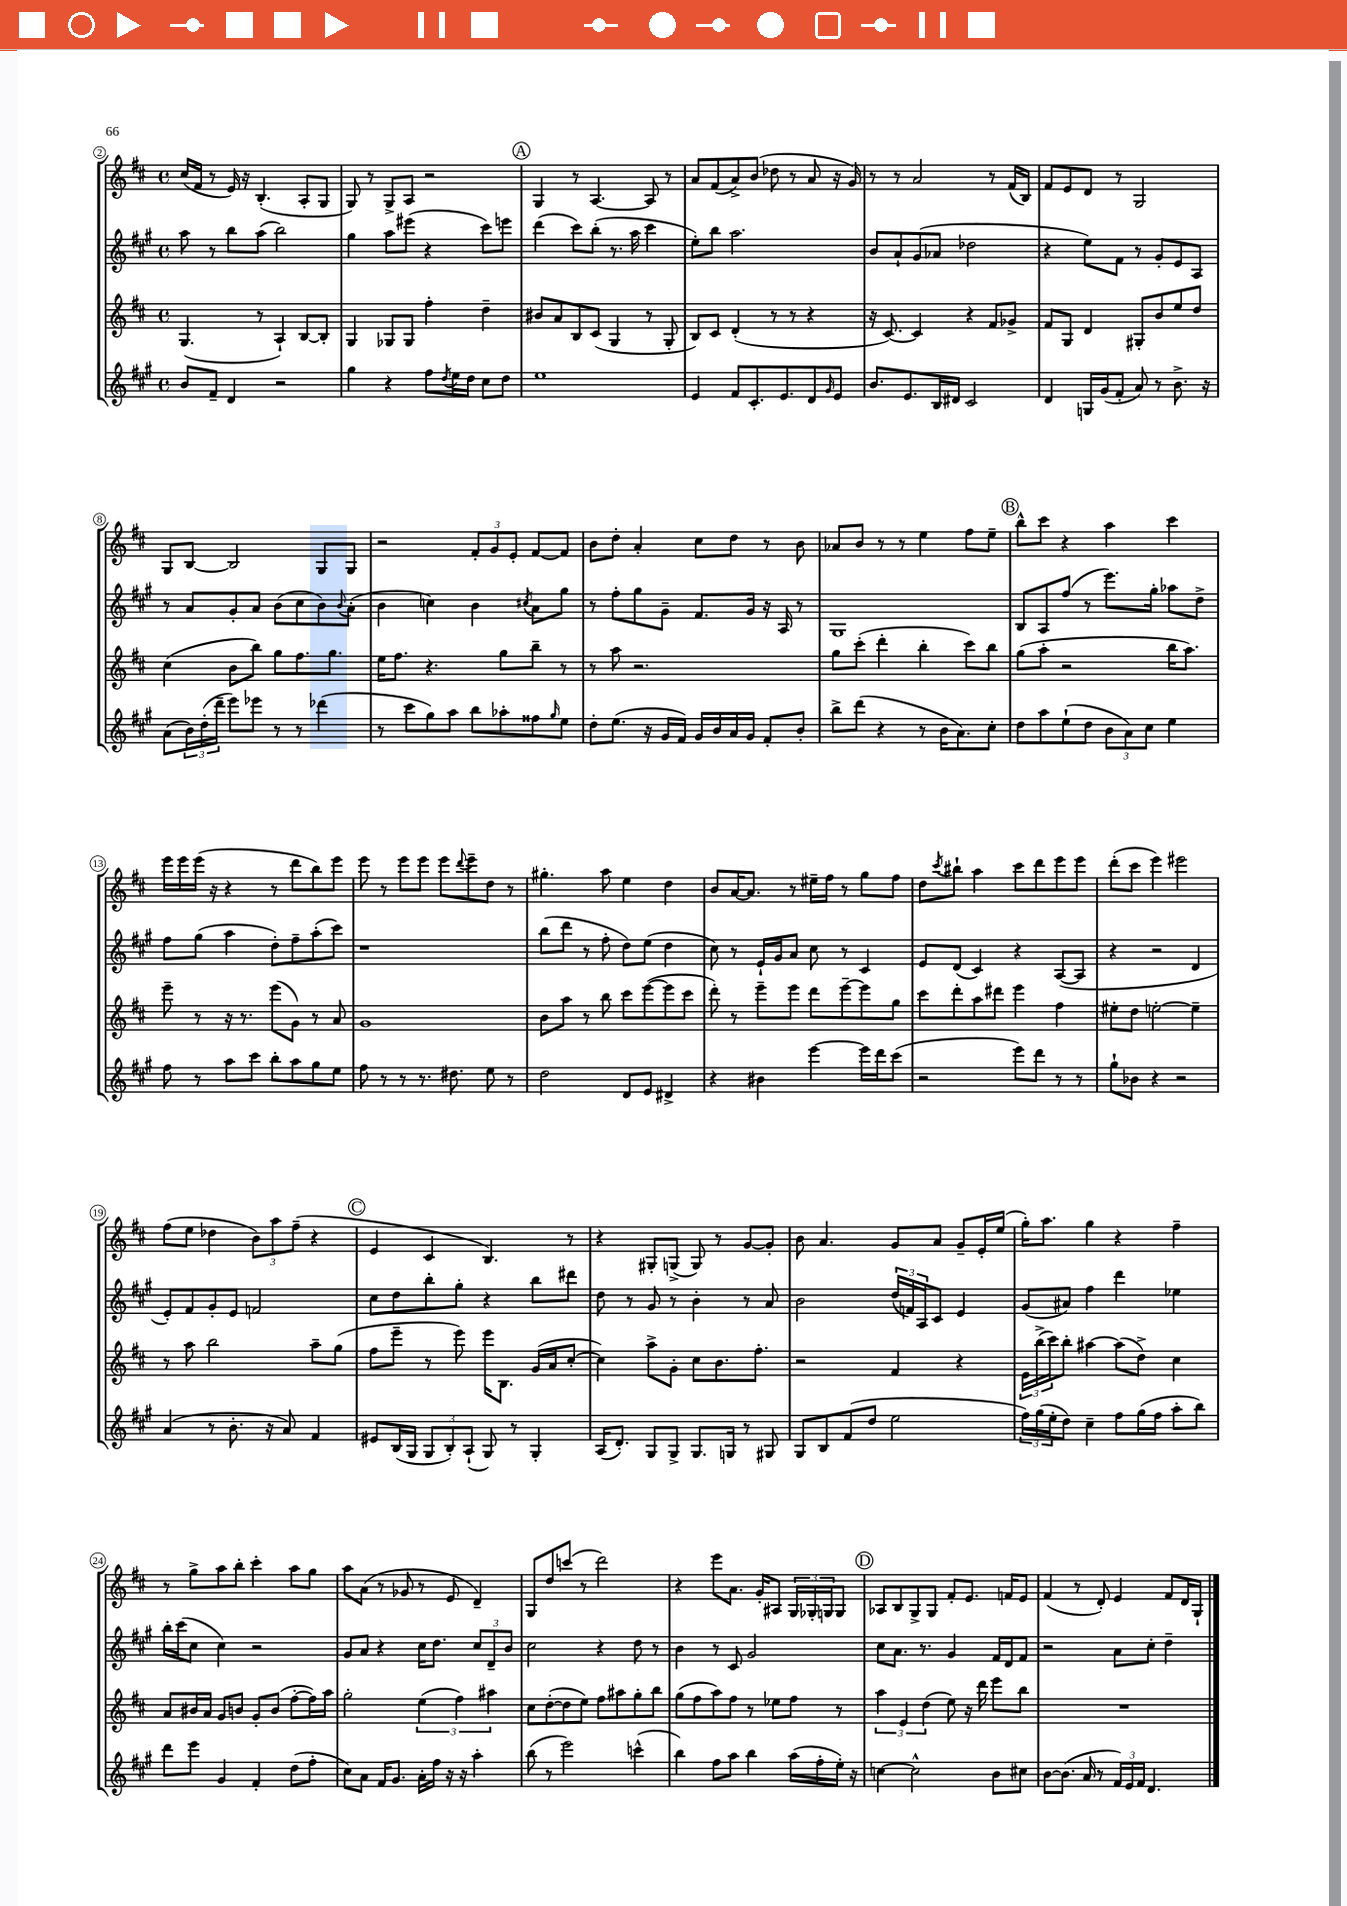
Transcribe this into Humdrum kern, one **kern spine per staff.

**kern	**kern	**kern	**kern
*staff4	*staff3	*staff2	*staff1
*clefG2	*clefG2	*clefG2	*clefG2
*k[f#c#g#]	*k[f#c#]	*k[f#c#g#]	*k[f#c#]
*M4/4	*M4/4	*M4/4	*M4/4
*met(c)	*met(c)	*met(c)	*met(c)
8b	(4.G	8aa	(16cc#
.	.	.	16f#
8f#~	.	8r	8r
4d	.	8bb	16e)
.	.	.	16r
.	8r	(8aa	(4.B'
2r	4A`)	2bb)	.
.	[8B	.	8A'
.	8B']	.	8G
=	=	=	=
4gg#	4G	4gg#	8G)
.	.	.	8r
4r	8G-	8aa	8G^
.	8G-	(8eee#	8A
8ff#	4ff#'	4r	2r
8qdd	.	.	.
16ee	.	.	.
16dd	.	.	.
8cc#	4dd~	8ccc#)	.
8dd	.	8eee	.
=	=	=	=
1ee	8b#	(4ddd	4G
.	8a	.	.
.	8B	8ccc#)	8r
.	(8c#	(8bb'	[4.A
.	4G	8.r	.
.	.	16aa	.
.	8r	4ccc#	8A]
.	8G'	.	8r
=	=	=	=
4e	8B)	8ee')	8a
.	8c#	8bb	(8f#
8f#	(4d'	2.aa	8a^)
8.c#'	.	.	(8b
.	8r	.	8dd-
8.e	.	.	.
.	8r	.	8r
8d	4r	.	8a
16qqg#	.	.	.
8e	.	.	16r
.	.	.	16g)
=	=	=	=
8.b	16r	8b	8r
.	[8.c#)	.	.
.	.	8a`	8r
8.e	.	.	.
.	4c#]	(8g#	2a
16B	.	8a-	.
16d#	.	.	.
2c#	4r	2dd-	.
.	8f#	.	8r
.	8g-^	.	(16f#
.	.	.	16B)
=	=	=	=
4d	8f#	4r	8f#
.	8G	.	8e
16G	4d	8ee)	8d
(16g#	.	.	.
8f#'	.	8f#	8r
8a)	8G#'	8r	2G
8r	8b	8g#'	.
8.b^	8ee	8e	.
.	8dd	8A	.
16r	.	.	.
=	=	=	=
(8a	(4cc#	8r	8G
24b)	.	8a	[8B
(24dd'	.	.	.
24ddd~	.	.	.
8eee)	8b	8g#'	2B]
8eee-	8bb)	8a	.
8r	8gg	(8b	.
8r	8.ff#	8cc#	.
(4ddd-	.	8b)	8G
.	8.gg	.	.
.	.	8qqb	.
.	.	(8a'	8G
=	=	=	=
8r	16ee	4b	2r
.	8.ff#	.	.
8ccc#	.	.	.
8gg#)	4.r	4cc)	.
8aa	.	.	.
8bb	.	4b	12f#'
.	.	.	12g
8aa-'	8gg	.	.
.	.	.	12e'
.	.	8qcc#	.
8ff##	8bb~	8a	[8f#
16qqgg#	.	.	.
8ee	8r	8gg#	8f#]
=	=	=	=
8dd'	8r	8r	8b
(8.ee	8aa	8ff#'	8dd'
.	2.r	8gg#	4a'
16r	.	.	.
16g#	.	8g#~	.
16f#)	.	.	.
16g#	.	8.f#	8cc#
16b	.	.	.
16a	.	.	8dd
16g#	.	16g#	.
8f#'	.	16r	8r
.	.	16A	.
8b'	.	8r	8b
=	=	=	=
8bb^	8gg	1G#	8a-
(8ddd	(8ccc#'	.	8b
4r	4ddd'	.	8r
.	.	.	8r
8r	4bb'	.	4ee
16b	.	.	.
8.a)	.	.	.
.	8ccc#)	.	8ff#
8cc#'	8bb	.	8ee~
=	=	=	=
8dd	(8gg	8B	8bb^^
8aa	8aa'	8A	8ccc#
(8ee`	2r	(8ff#	4r
8dd	.	8r	.
12b	.	8.eee)	4aa
12a)	.	.	.
12cc#	.	.	.
.	.	16gg#'	.
4ee	16bb	8aa-	4ccc#
.	8.aa)	.	.
.	.	8dd^	.
=	=	=	=
8ff#	8eee~	8ff#	16eee
.	.	.	16eee
8r	8r	(8gg#	(16eee
.	.	.	16r
8aa	16r	4aa	4r
.	8.r	.	.
8ccc#	.	.	.
8bb'	(8eee	8dd')	8r
8aa	8g)	8ff#~	8ddd
8gg#	8r	(8aa'	8bb)
8ee	8a	8ccc#)	8eee
=	=	=	=
8ff#	1g	1r	8eee
8r	.	.	8r
8r	.	.	8eee
8.r	.	.	8eee
.	.	.	8eee
8.dd#	.	.	.
.	.	.	8qqddd
.	.	.	8eee~
8ee	.	.	8dd
8r	.	.	8r
=	=	=	=
2dd	8b	(8bb	4.gg#'
.	8aa	8ddd	.
.	8r	8r	.
.	8bb	8ff#'	8aa
8d	8ccc#	8dd)	4ee
8e	([8eee	(8ee	.
4d#^	8eee]	4dd	4dd
.	8ccc#	.	.
=	=	=	=
4r	8ddd')	8cc#)	8b
.	8r	8r	[16a
.	.	.	8.a]
4b#	8eee~	16e`	.
.	.	16g#	.
.	8eee	8a	8r
[4eee	8ddd	8cc#	16ee#~
.	.	.	16ff#
.	[8eee~	8r	8r
16eee]	8eee]	4c#	8gg
16ddd	.	.	.
(8ccc#	8gg	.	8ff#
=	=	=	=
2r	8ccc#	8e	8dd
.	.	.	8qccc#
.	8ddd'	(8d	8bb#`
.	8aa	4c#)	4aa
.	8ddd#	.	.
8eee)	4eee	4r	8ccc#
8ddd	.	.	8ddd
8r	4ff#	([8A	8eee
8r	.	8A]	8eee
=	=	=	=
8gg#`	8ee#'	4r	(8ddd'
8b-	8dd	.	8ccc#
4r	[2ee'	2r	4eee)
2r	.	.	2eee#
.	4ee~]	4d	.
=	=	=	=
(4a	8r	8e')	(8ff#
.	8aa	8f#	8ee
8r	2bb	8g#'	4dd-
8.b'	.	8e	.
.	.	2f	12b)
16r	.	.	.
.	.	.	12aa
8a)	.	.	.
.	.	.	(12ff#~
4f#	8aa~	.	4r
.	(8gg	.	.
=	=	=	=
8e#	8ff#	8cc#	4e
(16B	8eee~	8dd	.
16G#	.	.	.
12G#	8r	8bb'	4c#
12B')	.	.	.
.	8eee)	8gg#'	.
(12A`	.	.	.
8G#)	16eee	4r	4.B)
.	8.B	.	.
8r	.	.	.
4G#'	(16g	8bb	.
.	16a	.	.
.	[8cc#'	8ddd#	8r
=	=	=	=
(16A	4cc#])	8dd	4r
8.d')	.	.	.
.	.	8r	.
8G#	8aa^	8g#	8G#'
8G#^	8g'	8r	(8G^
8.G#	8cc#	4b'	8G)
.	8.b	.	8r
16G	.	.	.
8r	.	8r	[8g
.	8.ff#'	.	.
8G#	.	8a	8g']
=	=	=	=
8G#	2r	2b	8b
8B	.	.	4.a
(8f#	.	.	.
8dd	.	.	.
2ee	4f#	(24dd	8g
.	.	24f)	.
.	.	24A	.
.	.	8c#	8a
.	4r	4e	8g~
.	.	.	16e'
.	.	.	(16ee
=	=	=	=
24ff#)	24e	(8g#	16gg')
(24gg#	(24bb^	.	.
.	.	.	8.aa
24ee'	24ccc#)	.	.
8dd)	8bb'	8a#)	.
4cc#~	[4aa#	4ff#	4gg
8ff#	(8aa#]	4ddd	4r
(16gg#	8dd^)	.	.
16ff#	.	.	.
8aa'	4cc#	4ee-	4ff#~
8bb)	.	.	.
=	=	=	=
8ddd	8a	16bb'	8r
.	.	(16ccc#	.
8eee	16b#	8cc#	8gg^
.	16a	.	.
4g#	8g	4cc#)	8aa
.	8b	.	8bb'
4f#'	8g'	2r	4ccc#'
.	(8b	.	.
(8dd	[8ff#'	.	8aa
8ff#'	16ff#])	.	8gg
.	16aa	.	.
=	=	=	=
8cc#)	2gg'	8g#	8aa
8a	.	8a	(8a
16f#	.	4r	8r
8.g#	.	.	.
.	.	.	8g-
16a'	(6ee	16cc#	8r
16ff#	.	8.dd	.
16r	.	.	8e
.	6ff#)	.	.
16r	.	.	.
4aa'	.	12cc#	4d~)
.	6aa#	12d~	.
.	.	12b	.
=	=	=	=
(8bb	8cc#	2cc#	8G
8r	([8dd'	.	8dd
2eee)	8dd]	.	(8ccc
.	8ee)	.	8r
.	8ff#	4r	2ddd)
.	8aa#	.	.
(4ccc^^	8gg'	8dd	.
.	8bb	8r	.
=	=	=	=
4bb)	(8gg	4b	4r
.	8ff#	.	.
8ff#	8aa)	8r	8eee
8aa	8ff#	8c#	8.a
4bb	8r	2g#	.
.	.	.	16g'
.	8ee-	.	8A#
(16aa	8ff#	.	24G
.	.	.	24G-'
16ff#'	.	.	.
.	.	.	24G
16ee')	8r	.	8G
16r	.	.	.
=	=	=	=
[4cc	6aa	8cc#	8A-
.	.	8.a	8B
.	6e	.	.
2cc^^]	.	.	8G^
.	.	8.r	.
.	(6dd	.	.
.	.	.	8G
.	8ee)	4g#	8f#'
.	16r	.	8.e
.	16ddd	.	.
8b	8eee	16f#	.
.	.	16d	16f
8cc#	8bb	8f#	8e
=	=	=	=
[8b	1r	2r	(4f#
(8.b]	.	.	.
.	.	.	8r
16a	.	.	.
8r	.	.	8d')
24f#)	.	8a	4e
24e	.	.	.
24f#	.	.	.
4.d	.	8cc#'	.
.	.	4dd~	8f#
.	.	.	16d
.	.	.	16G`
==	==	==	==
*-	*-	*-	*-
